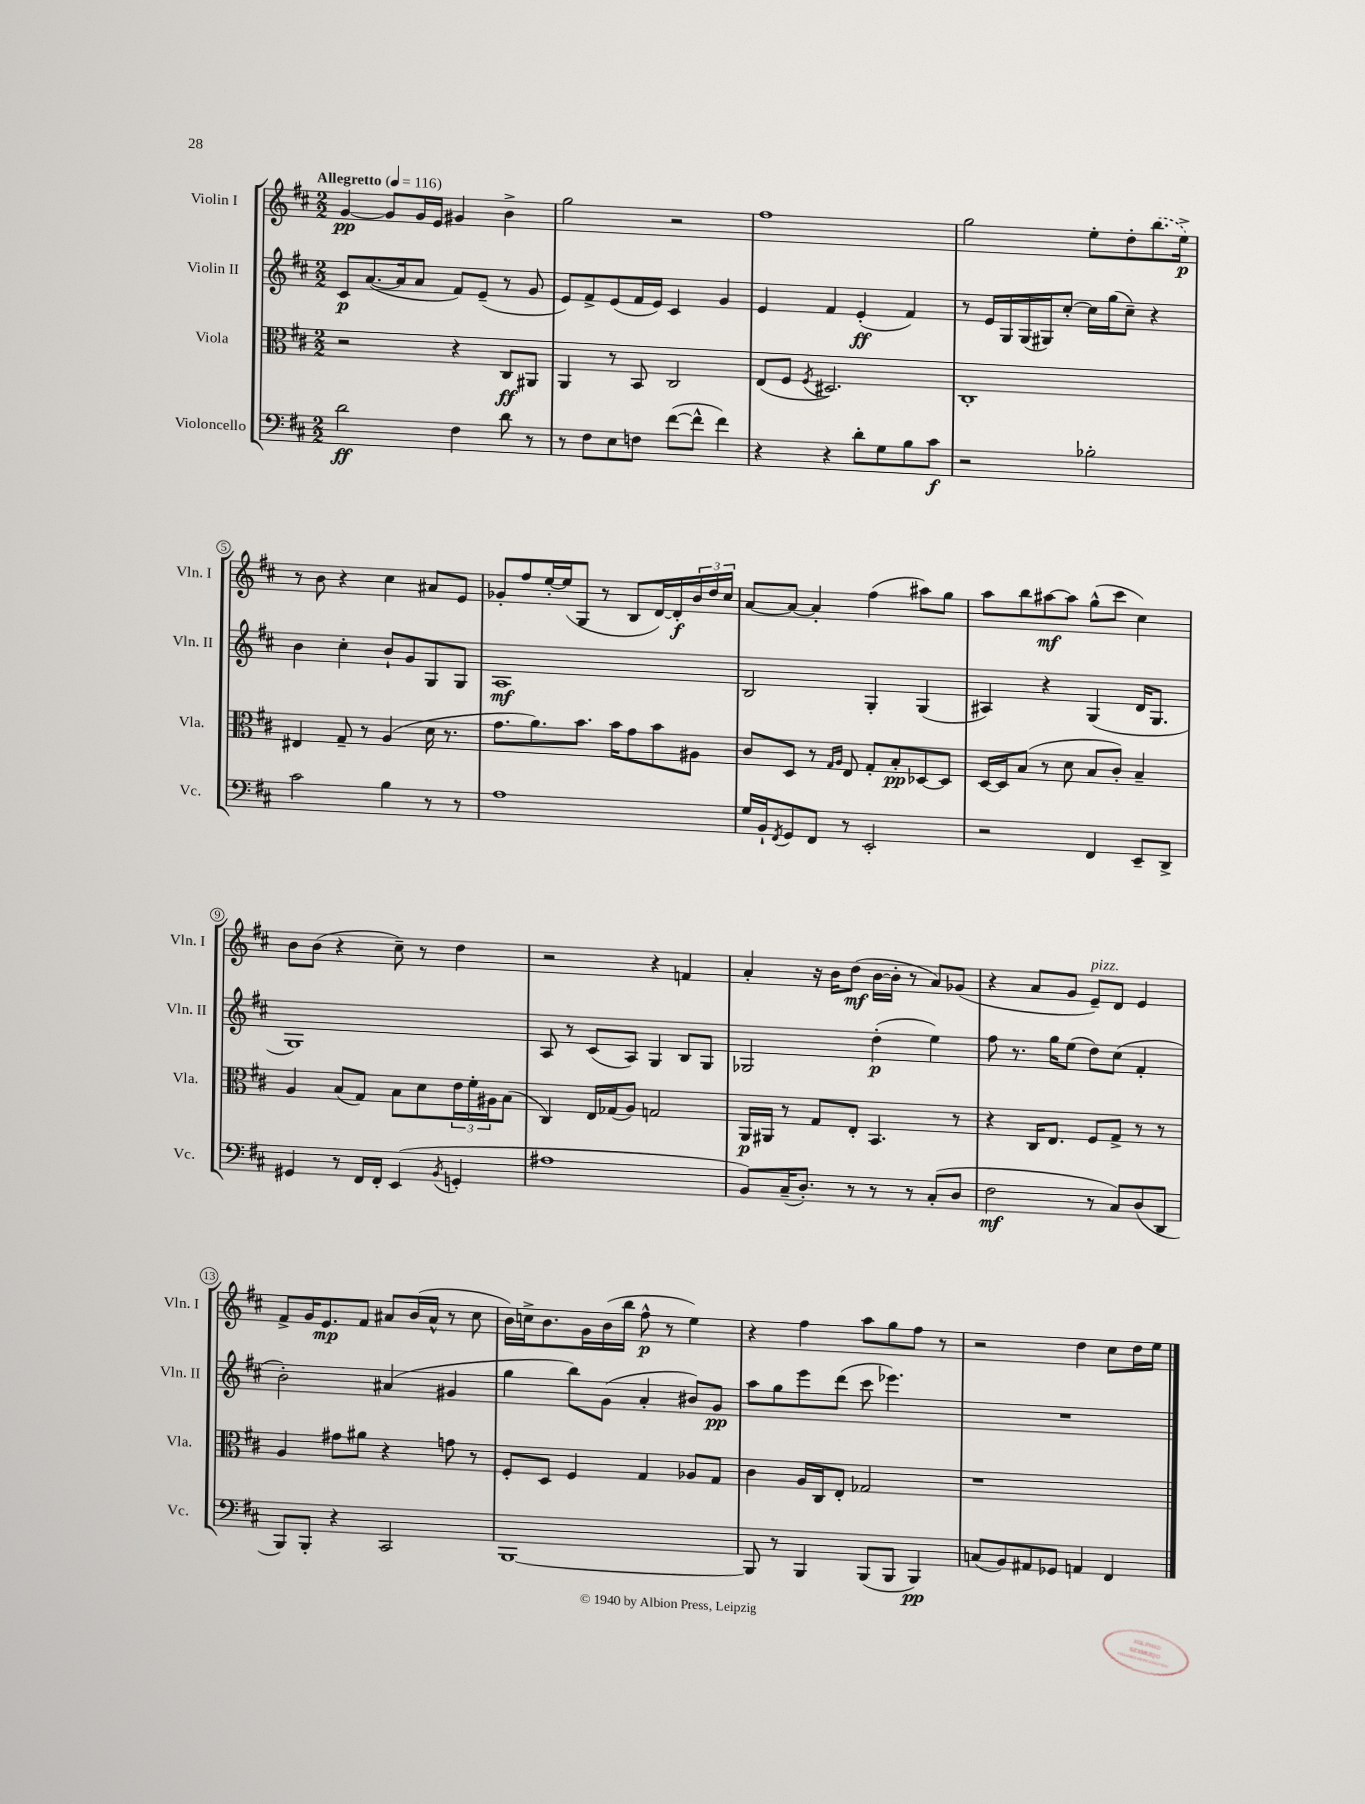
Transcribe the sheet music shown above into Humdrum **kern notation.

**kern	**dynam	**kern	**dynam	**kern	**dynam	**kern	**dynam
*part4	*part4	*part3	*part3	*part2	*part2	*part1	*part1
*staff4	*staff4	*staff3	*staff3	*staff2	*staff2	*staff1	*staff1
*I"Violoncello	*	*I"Viola	*	*I"Violin II	*	*I"Violin I	*
*I'Vc.	*	*I'Vla.	*	*I'Vln. II	*	*I'Vln. I	*
*clefF4	*	*clefC3	*	*clefG2	*	*clefG2	*
*k[f#c#]	*	*k[f#c#]	*	*k[f#c#]	*	*k[f#c#]	*
*M2/2	*	*M2/2	*	*M2/2	*	*M2/2	*
*MM116	*	*MM116	*	*MM116	*	*MM116	*
=1	=1	=1	=1	=1	=1	=1	=1
!	!	!	!	!	!	!LO:TX:a:B:t=Allegretto	!
2d\	ff	2r	.	8c#/L	p	[4g/	pp
.	.	.	.	([8.a/	.	.	.
.	.	.	.	.	.	8g/L]	.
.	.	.	.	16a/k]	.	.	.
.	.	.	.	8a/J	.	16g/L	.
.	.	.	.	.	.	16e/JJ	.
4F#\	.	4r	.	8f#/L)	.	4g#X/	.
.	.	.	.	(8e~/J	.	.	.
8d\	.	8C#/L	ff	8r	.	4b^\	.
8r	.	8AA#X/J	.	8g/	.	.	.
=2	=2	=2	=2	=2	=2	=2	=2
8r	.	4AA/	.	8e/L)	.	2gg\	.
8F#\L	.	.	.	8f#^/	.	.	.
8E\	.	8r	.	(8e/	.	.	.
8Fn\J	.	8BB/	.	16f#/L	.	.	.
.	.	.	.	16e/JJ)	.	.	.
([8f#\L	.	2C#/	.	4c#/	.	2r	.
8f#^^\J]	.	.	.	.	.	.	.
4f#\)	.	.	.	4g/	.	.	.
=3	=3	=3	=3	=3	=3	=3	=3
4r	.	(8E/L	.	4e/	.	1ff#	.
.	.	8F#/J	.	.	.	.	.
.	.	8qF#/	.	.	.	.	.
4r	.	2.D#X/)	.	4f#/	.	.	.
8d'\L	.	.	.	(4e'/	ff	.	.
8G\	.	.	.	.	.	.	.
8B\	.	.	.	4f#/)	.	.	.
8c#\J	f	.	.	.	.	.	.
=4	=4	=4	=4	=4	=4	=4	=4
2r	.	1C#'	.	8r	.	2gg\	.
.	.	.	.	16e/LL	.	.	.
.	.	.	.	16G/	.	.	.
.	.	.	.	(16G/	.	.	.
.	.	.	.	16G#X/J)	.	.	.
.	.	.	.	[8cc#'/J	.	.	.
2B-X'\	.	.	.	16cc#\LL]	.	8ee'\L	.
.	.	.	.	(16gg\J	.	.	.
.	.	.	.	8cc#~\J)	.	8dd'\	.
.	.	.	.	4r	.	(8.bb\	.
.	.	.	.	.	.	16ee^\Jk)	p
!!LO:LB:g=z
=5	=5	=5	=5	=5	=5	=5	=5
2c#\	.	4E#X/	.	4b\	.	8r	.
.	.	.	.	.	.	8b\	.
.	.	8G~/	.	4cc#'\	.	4r	.
.	.	8r	.	.	.	.	.
4B\	.	(4A/	.	8b`/L	.	4cc#\	.
.	.	.	.	8g/	.	.	.
8r	.	16d\	.	8G/	.	8a#X/L	.
.	.	8.r	.	.	.	.	.
8r	.	.	.	8G/J	.	8e/J	.
=6	=6	=6	=6	=6	=6	=6	=6
1A	.	8.g\L	.	1A	mf	8g-X'/L	.
.	.	.	.	.	.	8ff#/	.
.	.	8.a\)	.	.	.	.	.
.	.	.	.	.	.	[16ee'/L	.
.	.	.	.	.	.	(16ee/J]	.
.	.	8.b\J	.	.	.	8G/J	.
.	.	.	.	.	.	8r	.
.	.	16b\KL	.	.	.	.	.
.	.	8g\	.	.	.	8B/L	.
.	.	8b\	.	.	.	[16d/L)	.
.	.	.	.	.	.	16d'/]	f
.	.	8A#X\J	.	.	.	24b/	.
.	.	.	.	.	.	24dd/	.
.	.	.	.	.	.	24cc#/JJ	.
=7	=7	=7	=7	=7	=7	=7	=7
16G/LL	.	8c#/L	.	2B/	.	[8a/L	.
16BB`/J	.	.	.	.	.	.	.
8qFF#/	.	.	.	.	.	.	.
8GG/	.	8D/J	.	.	.	8a/J_	.
8FF#/J	.	8r	.	.	.	4a'/]	.
.	.	16qqG/LL	.	.	.	.	.
.	.	16qqA/JJ	.	.	.	.	.
8r	.	8E/	.	.	.	.	.
2EE'/	.	8G'/L	.	4G'/	.	(4ff#\	.
.	.	8B'/	pp	.	.	.	.
.	.	[8D-X/	.	(4G/	.	8aa#X\L)	.
.	.	8D-/J]	.	.	.	8gg\J	.
=8	=8	=8	=8	=8	=8	=8	=8
2r	.	[16D/LL	.	4A#X/)	.	8aa\L	.
.	.	16D/J]	.	.	.	.	.
.	.	(8B/J	.	.	.	8bb\	.
.	.	8r	.	4r	.	[8aa#X\	mf
.	.	8d\	.	.	.	8aa#\J]	.
4FF#/	.	8B/L	.	(4G/	.	(8gg^^\L	.
.	.	8c#'/J)	.	.	.	8ccc#\J	.
8EE~/L	.	4B~/	.	16d/KL	.	4cc#\)	.
.	.	.	.	8.G/J	.	.	.
8DD^/J	.	.	.	.	.	.	.
!!LO:LB:g=z
=9	=9	=9	=9	=9	=9	=9	=9
4GG#X/	.	4A/	.	1G)	.	8b\L	.
.	.	.	.	.	.	(8b\J	.
8r	.	(8B/L	.	.	.	4r	.
16FF#/LL	.	8G/J)	.	.	.	.	.
16FF#'/JJ	.	.	.	.	.	.	.
(4EE/	.	8B\L	.	.	.	8cc#~\)	.
.	.	8d\	.	.	.	8r	.
8qBB/	.	.	.	.	.	.	.
4GGn'/	.	24e\L	.	.	.	4dd\	.
.	.	24f#'\	.	.	.	.	.
.	.	24A#X\J	.	.	.	.	.
.	.	(8B\J	.	.	.	.	.
=10	=10	=10	=10	=10	=10	=10	=10
1A#X	.	4C#/)	.	8A/	.	2r	.
.	.	.	.	8r	.	.	.
.	.	16E/LL	.	(8c#/L	.	.	.
.	.	(16G-X/J	.	.	.	.	.
.	.	8A/J)	.	8A/J)	.	.	.
.	.	2Gn/	.	4G/	.	4r	.
.	.	.	.	8B/L	.	4fn/	.
.	.	.	.	8G/J	.	.	.
=11	=11	=11	=11	=11	=11	=11	=11
8BB/L)	.	16AA/LL	p	2G-X/	.	4a'/	.
.	.	16AA#X/JJ	.	.	.	.	.
(16C#~/K	.	8r	.	.	.	.	.
8.D'/J)	.	.	.	.	.	.	.
.	.	8G/L	.	.	.	16r	.
.	.	.	.	.	.	16b\KL	.
8r	.	8E'/J	.	.	.	(8dd\J	mf
8r	.	4.BB/	.	(4dd'\	p	[16b\LL	.
.	.	.	.	.	.	16b'\JJ]	.
8r	.	.	.	.	.	8r	.
(8C#'/L	.	.	.	4ee\)	.	8a/L)	.
8D/J	.	8r	.	.	.	(8g-X/J	.
=12	=12	=12	=12	=12	=12	=12	=12
2F#\	mf	4r	.	8ff#\	.	4r	.
.	.	.	.	8.r	.	.	.
.	.	16C#/KL	.	.	.	8a/L	.
.	.	8.E/J	.	16gg\KL	.	.	.
.	.	.	.	(8ee\J	.	8g/J	.
!	!	!	!	!	!	!LO:TX:a:i:t=pizz.	!
8r	.	8F#/L	.	8dd\L)	.	8e~/L)	.
8C#/L)	.	8G^/J	.	(8cc#\J	.	8d/J	.
(8D/	.	8r	.	4f#'/	.	4e/	.
8DD/J	.	8r	.	.	.	.	.
!!LO:LB:g=z
=13	=13	=13	=13	=13	=13	=13	=13
8BBB/L)	.	4A/	.	2b'\)	.	8f#^/L	.
8BBB'/J	.	.	.	.	.	16g/K	.
.	.	.	.	.	.	8.e/	mp
4r	.	8g#X\L	.	.	.	.	.
.	.	8a#X\J	.	.	.	8f#/J	.
2CC#/	.	4r	.	(4a#X/	.	8a#X/L	.
.	.	.	.	.	.	(16b/L	.
.	.	.	.	.	.	16a#^^/JJ	.
.	.	8gn\	.	4g#X/	.	8r	.
.	.	8r	.	.	.	8cc#\	.
=14	=14	=14	=14	=14	=14	=14	=14
[1BBB	.	8F#'/L	.	4gg\	.	16b\LL)	.
.	.	.	.	.	.	16ccn^\J	.
.	.	8D/J	.	.	.	8.b\	.
.	.	4F#/	.	8bb\L)	.	.	.
.	.	.	.	.	.	16g\L	.
.	.	.	.	(8g\J	.	(16b\	.
.	.	.	.	.	.	16bb\JJ	.
.	.	4G/	.	4a'/	.	8ff#^^\	p
.	.	.	.	.	.	8r	.
.	.	8A-X/L	.	8b#X/L)	.	4ee\)	.
.	.	8G/J	.	8g/J	pp	.	.
=15	=15	=15	=15	=15	=15	=15	=15
8BBB/]	.	4c#\	.	8aa\L	.	4r	.
8r	.	.	.	8gg\	.	.	.
4BBB/	.	16A/LL	.	8eee\	.	4ff#\	.
.	.	16C#/J	.	.	.	.	.
.	.	8E'/J	.	(8ddd\J	.	.	.
(8BBB/L	.	2G-X/	.	8ccc#\	.	8aa\L	.
8BBB/J	.	.	.	4.eee-X\)	.	8gg\	.
4BBB/)	pp	.	.	.	.	8ff#\J	.
.	.	.	.	.	.	8r	.
=16	=16	=16	=16	=16	=16	=16	=16
(8Cn/L	.	1r	.	1r	.	2r	.
8BB/)	.	.	.	.	.	.	.
8AA#X/	.	.	.	.	.	.	.
8GG-X/J	.	.	.	.	.	.	.
4AAn/	.	.	.	.	.	4dd\	.
4FF#/	.	.	.	.	.	8cc#\L	.
.	.	.	.	.	.	16dd\L	.
.	.	.	.	.	.	16ee\JJ	.
==	==	==	==	==	==	==	==
*-	*-	*-	*-	*-	*-	*-	*-
